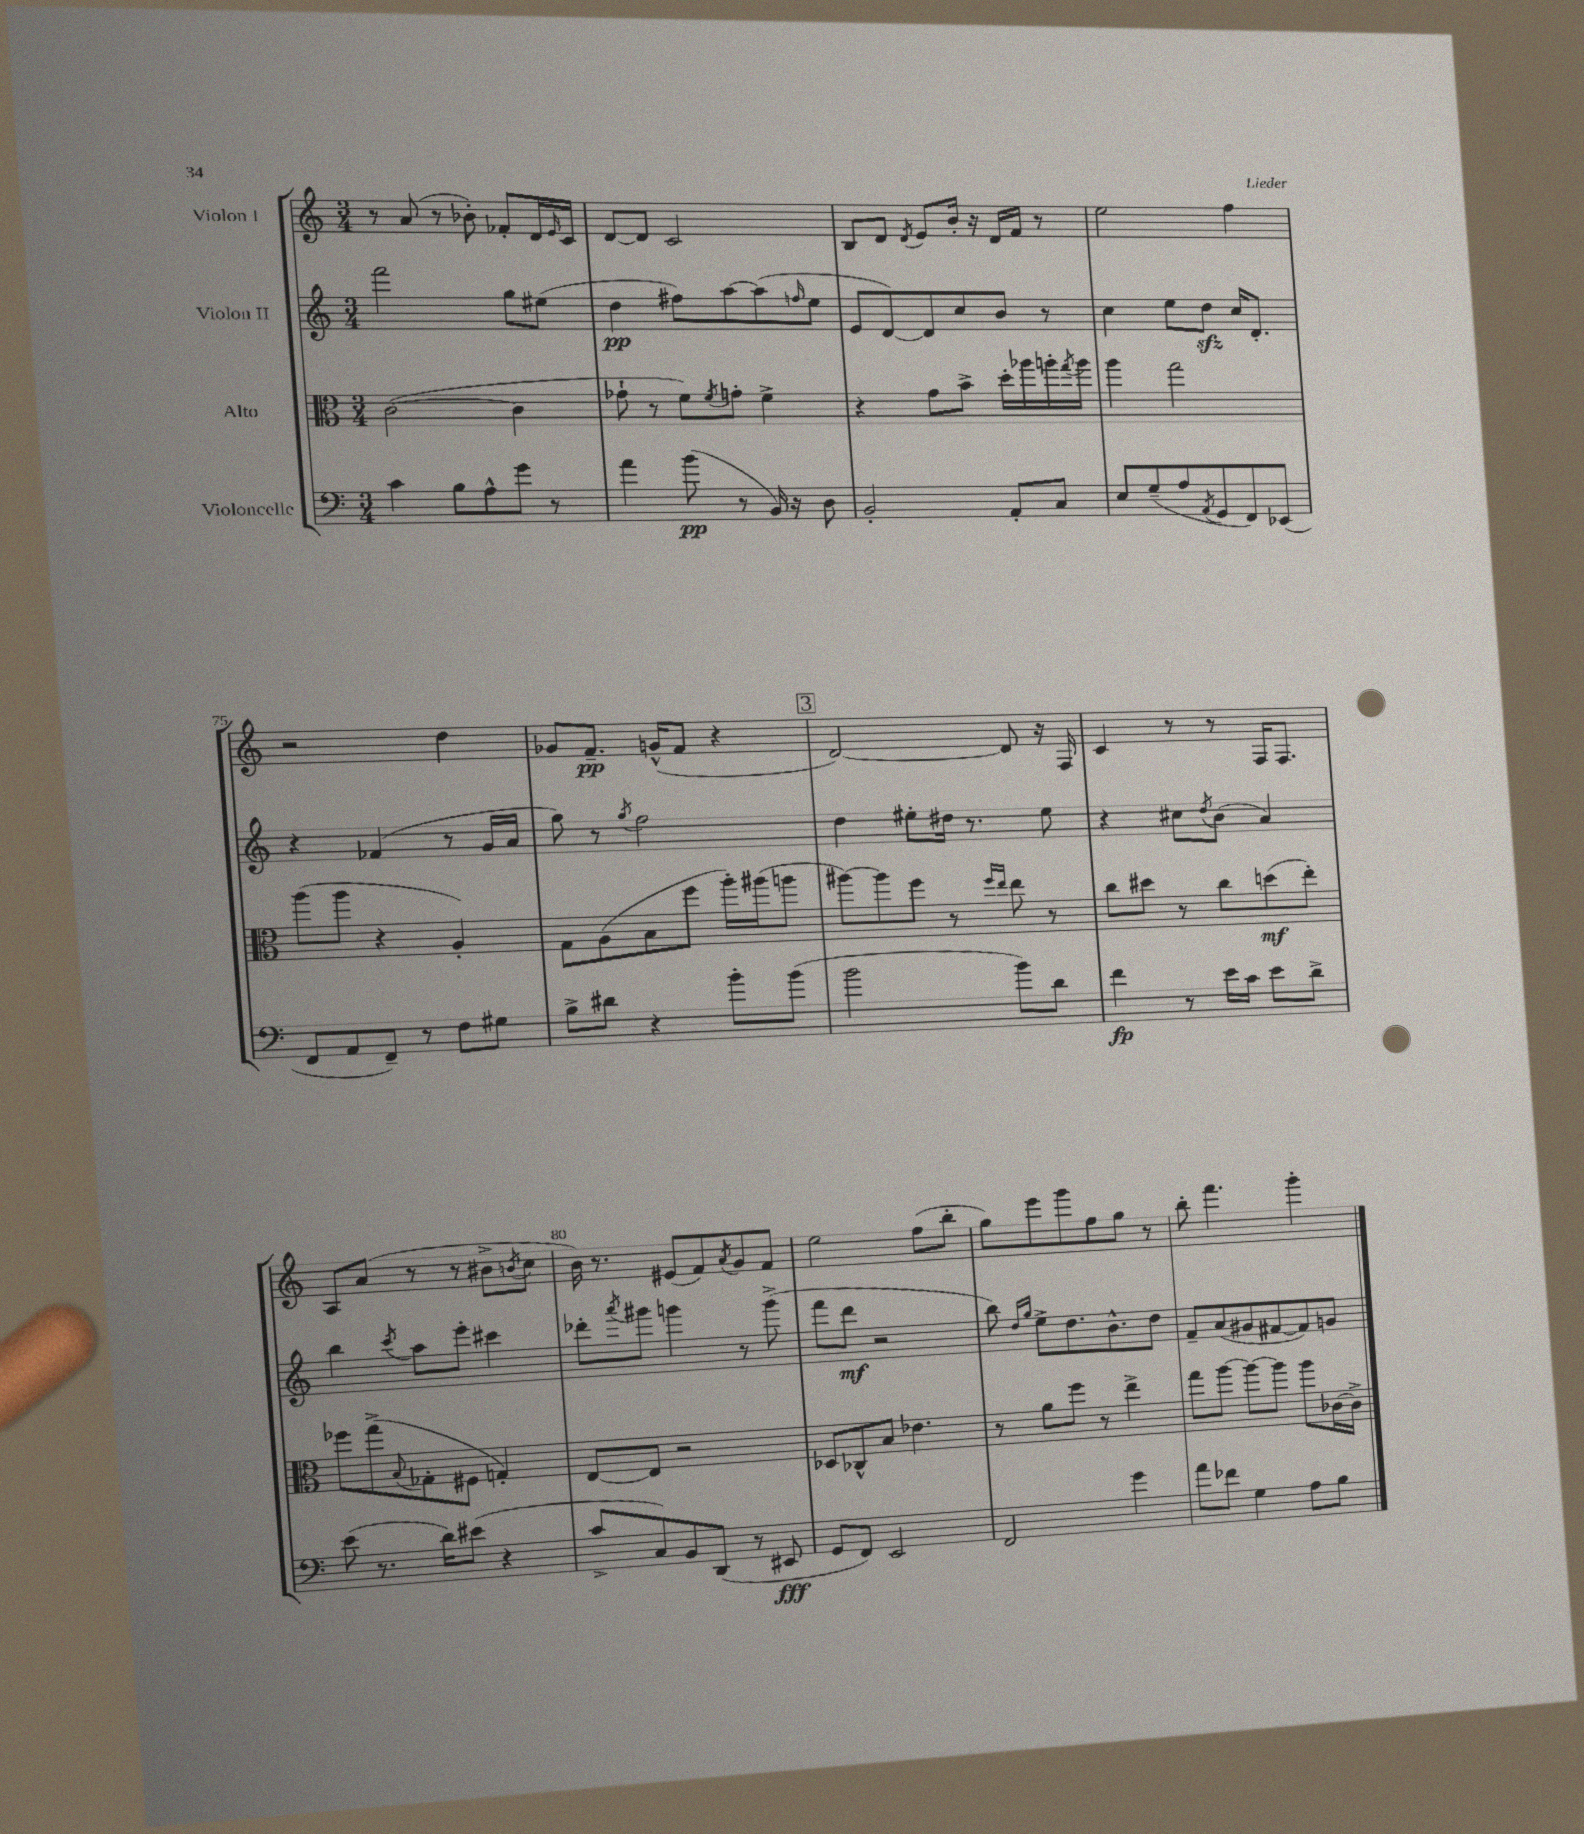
<<
\new StaffGroup <<
\new Staff = "s0" \with { instrumentName = "Violon I" } {
    \clef treble \key c \major \numericTimeSignature \time 3/4
    r8 a'8( r8 bes'8-.) fes'8-. d'16 \grace { e'16 } c'16 |
    d'8~ d'8 c'2 |
    b8 d'8 \acciaccatura { d'8 } e'8 b'16-. r16 d'16 f'16 r8 |
    e''2 f''4 |
    r2 d''4 |
    ges'8 f'8.--\pp g'16-^( f'8 r4 |
    \mark \markup { \box "3" } d'2~) d'8 r16 f16 |
    c'4 r8 r8 f16 f8. |
    a8 a'8( r8 r8 bis'8-> \acciaccatura { b'8 } c''8 |
    b'16) r8. eis'8( f'8) \acciaccatura { a'8 } g'8 f'8 |
    e''2 f''8( b''8-. |
    g''8) e'''8 g'''8 f''8 g''8 r8 |
    b''8-. f'''4. g'''4-. \bar "|." |
}
\new Staff = "s1" \with { instrumentName = "Violon II" } {
    \clef treble \key c \major \numericTimeSignature \time 3/4
    f'''2 g''8 eis''8( |
    d''4\pp fis''8) a''8~ a''8( \grace { f''16 } e''8 |
    e'8 d'8~) d'8 c''8 b'8 r8 |
    c''4 e''8 d''8\sfz c''16 d'8.-. |
    r4 fes'4( r8 g'16 a'16 |
    g''8) r8 \acciaccatura { g''8 } f''2 |
    \mark \markup { \box "3" } d''4 eis''8-. dis''16 r8. eis''8 |
    r4 cis''8 \acciaccatura { d''8 } b'8( a'4) |
    b''4 \acciaccatura { c'''8 } a''8 e'''8-. cis'''4 |
    des'''8-. \acciaccatura { a'''8 } gis'''8 g'''4 r8 g'''8->( |
    f'''8 d'''8\mf r2 |
    b''8) \grace { d''16 g''16 } e''8-> d''8. b'8.-^ d''8 |
    f'8-- a'8( gis'8 fis'8~ fis'8) g'8 \bar "|." |
}
\new Staff = "s2" \with { instrumentName = "Alto" } {
    \clef alto \key c \major \numericTimeSignature \time 3/4
    c'2~( c'4 |
    ges'8-! r8 f'8) \acciaccatura { f'8 } g'8-. f'4-> |
    r4 g'8 b'8-> d''16-. aes''16 a''16-. \acciaccatura { g''8 } a''16 |
    a''4 g''2 |
    a''8( a''8 r4 a4-.) |
    g8 a8( b8 f''8 a''16-.) ais''16( a''8 |
    \mark \markup { \box "3" } ais''8~) ais''8 f''8 r8 \grace { f''16 e''16 } e''8 r8 |
    c''8 dis''8 r8 c''8 d''8\mf( e''8-.) |
    fes''8 g''8->( \appoggiatura { b8 } ges8-. fis8 g4-.) |
    e8~ e8 r2 |
    des8 ces8-^ b8 ees'4. |
    r8 a'8 f''8 r8 e''4-> |
    g''8 a''8~ a''8~ a''8 a''8 ces'16~ ces'16-> \bar "|." |
}
\new Staff = "s3" \with { instrumentName = "Violoncelle" } {
    \clef bass \key c \major \numericTimeSignature \time 3/4
    c'4 b8 a8-^ g'8 r8 |
    a'4 b'8\pp( r8 b,16) r16 d8 |
    b,2-. a,8-. c8 |
    e8 g8--( a8 \acciaccatura { a,8 } g,8 f,8) ees,8( |
    f,8 a,8 f,8--) r8 f8 gis8 |
    b8-> dis'8 r4 b'8-. b'8( |
    \mark \markup { \box "3" } b'2 b'8) d'8 |
    f'4\fp r8 e'16 c'16 e'8 d'8-> |
    e'8( r8. d'16) eis'8( r4 |
    c'8-> c8) b,8 d,8( r8 eis,8\fff |
    g,8 f,8) e,2 |
    f,2 g'4 |
    a'8 fes'8 g4 a8 b8 \bar "|." |
}
>>
>>
\layout { \context { \Score currentBarNumber = #71 \override BarNumber.break-visibility = ##(#f #t #t) barNumberVisibility = #(every-nth-bar-number-visible 5) } }
